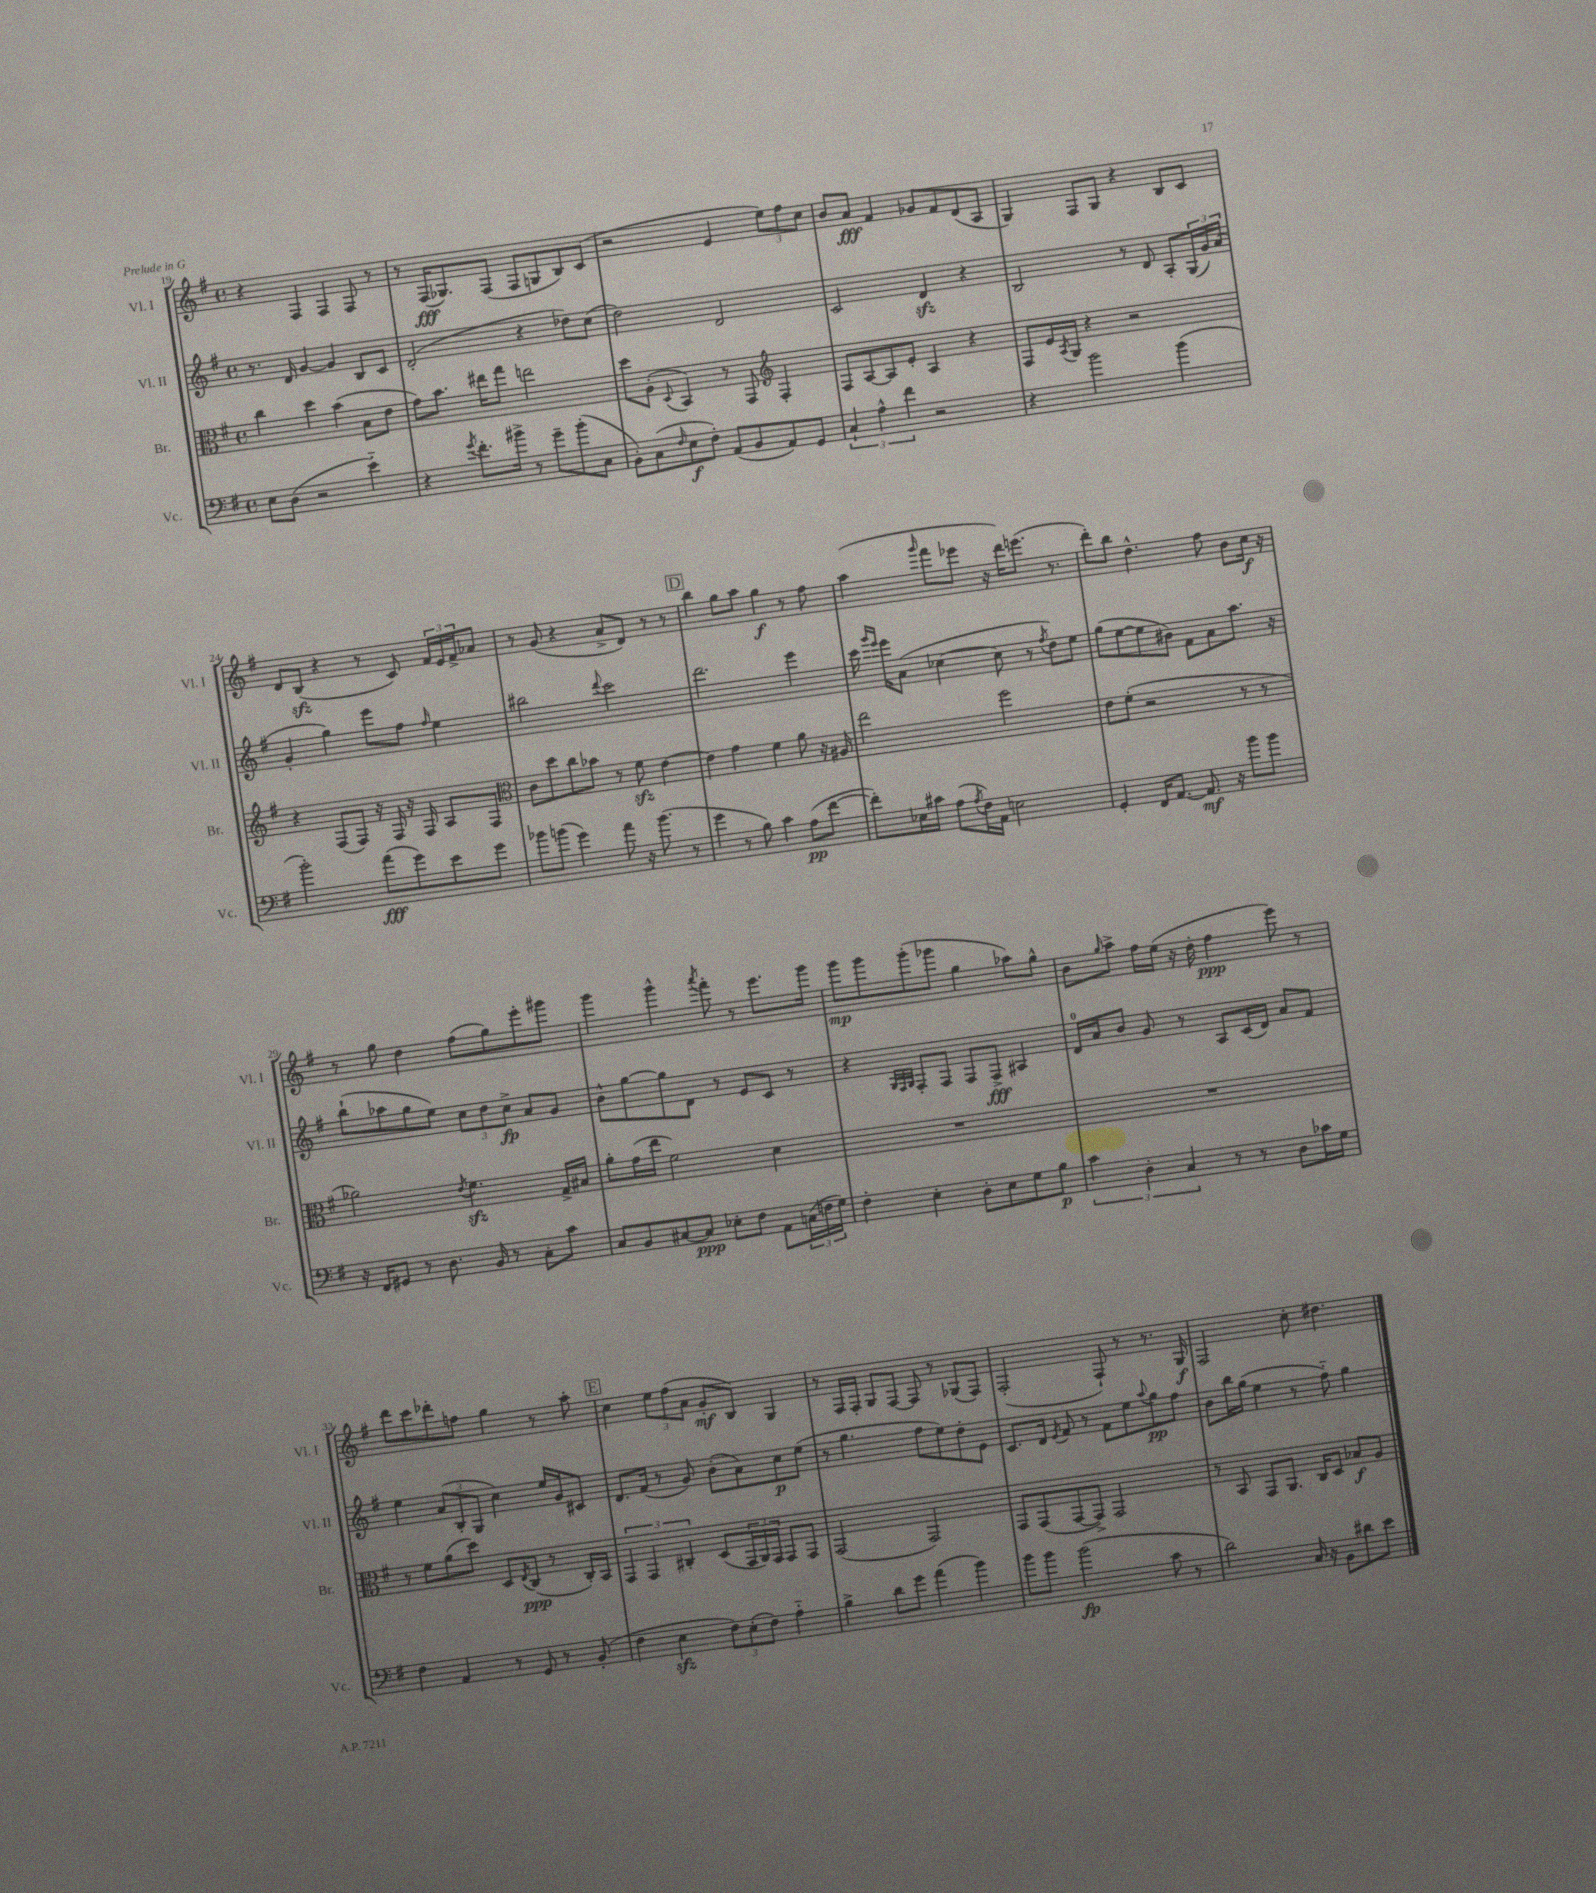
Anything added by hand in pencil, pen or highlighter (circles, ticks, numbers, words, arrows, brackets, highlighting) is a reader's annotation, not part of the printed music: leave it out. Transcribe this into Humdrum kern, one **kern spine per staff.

**kern	**kern	**kern	**kern
*staff4	*staff3	*staff2	*staff1
*clefF4	*clefC3	*clefG2	*clefG2
*k[f#]	*k[f#]	*k[f#]	*k[f#]
*M4/4	*M4/4	*M4/4	*M4/4
*met(c)	*met(c)	*met(c)	*met(c)
8E	4cc	8.r	4r
(8D	.	.	.
.	.	16d	.
2r	4dd	[4g	4F#
.	(4b	4g]	4F#
4e'~)	8B	8B	8F#
.	8e	8c	8r
=	=	=	=
4r	8g)	(2d'	8r
.	8.b	.	(16F#
.	.	.	8.G-)
8qg	.	.	.
8.f#'	.	.	.
.	16ee#	.	.
.	8gg	.	(8F#
16b#^	.	.	.
8r	2ee	4r	8F#
8g~	.	.	8G
(8b#'	.	8dd-)	8B)
8C	.	(8cc	(8c
=	=	=	=
8BB')	8dd	2dd)	2r
(8C	(8A'	.	.
16qqF#	8qqD	.	.
8E	4BB)	.	.
8F#')	.	.	.
(8AA	8r	2d	4e
8BB	8GG	.	.
*	*clefG2	*	*
8AA)	4F#'	.	12ee)
.	.	.	12ff#
8GG	.	.	.
.	.	.	12cc
=	=	=	=
6C`	8F#	2c	8b
.	[8A	.	8a
6A^^	.	.	.
.	8A]	.	4f#
6f#	.	.	.
.	8e'	.	.
2r	4A	4d	8g-
.	.	.	8f#
.	4r	4r	(8d
.	.	.	8A
=	=	=	=
4r	8F#	2B	4G)
.	16e	.	.
.	8qA	.	.
.	16G	.	.
2b	4r	.	8F#
.	.	.	8G
.	2r	8r	4r
.	.	8d	.
(4b	.	8A'	8B
.	.	(24G	8c
.	.	24g)	.
.	.	(24a	.
=	=	=	=
2b')	4r	4g'	8d
.	.	.	(8B
.	(8F#	4gg)	4r
.	8F#)	.	.
(8a	16r	8eee	8r
.	16F#	.	.
8g)	16r	8ff#	8c)
.	16F#	.	.
.	.	16qqff#	.
8e	8A	4ee	24f#
.	.	.	24e
.	.	.	24f#^
8g	8F#	.	8a-
=	=	=	=
*	*clefC3	*	*
8b-	8c	2bb#	8r
(8b	8dd	.	(8g
4g)	8cc	.	4r
.	8b-	.	.
.	.	8qqddd	.
8a	8r	2ccc	8a^
16r	8f#	.	8d)
(8.b	.	.	.
.	[4e	.	8r
8r	.	.	8r
=	=	=	=
4g	4e]	2.ddd	4bb
8r	4g	.	8gg
8B)	.	.	8aa
4c	4f#	.	4gg
(8A	8a	4eee	8r
[8f#	16r	.	8ff#
.	16A#	.	.
=	=	=	=
8f#'])	2ee	16ccc	(4aa
.	.	16qqggg	.
.	.	16qqeee	.
.	.	16eee	.
16E-	.	(8a	.
16c#	.	.	.
.	.	.	16qqggg
(8A	.	[4cc-	8fff#
8qA	.	.	.
16F#)	.	.	8eee-
16AA	.	.	.
2E	2ff#	8cc-]	16r
.	.	.	16ddd)
.	.	8r	(8.eee
.	.	8qff#	.
.	.	8dd)	.
.	.	.	8.r
.	.	8ee	.
=	=	=	=
4GG'	8e	(8gg	8ddd')
.	(8f#'	[8ee	8bb
16FF#	2r	8ee]	4.dd^^
[8.AA	.	.	.
.	.	8b#)	.
8.AA]	.	8f#	.
.	.	8a	8ff#
16r	.	.	.
8b	8r	8.aa	8b
8b	8r	.	16cc
.	.	16r	16r
=	=	=	=
16r	2a-)	(8bb`	8r
16FF#	.	.	.
8GG#	.	8aa-	8gg
8r	.	8gg	4dd
8.D	.	8ee)	.
.	8qe	.	.
.	4.f#	12cc	(8ff#
16BB	.	.	.
.	.	12dd	.
8r	.	.	8gg)
.	.	12cc^	.
8C'	.	8a	8eee'
8c	16G^	8g	8ggg#
.	16B#	.	.
=	=	=	=
8C	8a'	8b^^	4ggg
8BB	(16g	[8gg	.
.	16ee	.	.
[8C#	2f#)	8gg]	4ggg^^
8C#]	.	8d	.
.	.	.	8qaaa
8E-'	.	8r	8fff#'
8F#	.	8e	8r
8AA	4d	8c	8.eee
(24C	.	8r	.
24F	.	.	.
.	.	.	16ggg
24G)	.	.	.
=	=	=	=
4F#'	1r	4r	8ggg
.	.	.	8ggg
.	.	32qqG	.
.	.	32qqF#	.
.	.	32qqG	.
4E'	.	8F#'	(8ggg'
.	.	8F#	8ggg-
8D'	.	8F#	4gg
8E	.	8F#^	.
8G	.	4A#	8aa-)
8B	.	.	8gg^^
=	=	=	=
6c	1r	16d	8b
.	.	16a	.
.	.	.	16qqgg
.	.	8b	8aa^
6D'	.	.	.
.	.	8g	16ff#
.	.	.	(16ee
6C	.	.	.
.	.	8r	16r
.	.	.	16dd'
8r	.	8A	4ff#
8r	.	(16c	.
.	.	16d)	.
8D	.	8a	8eee)
16c-	.	8f#	8r
16G	.	.	.
=	=	=	=
4F#	8r	4ee	8ddd
.	8f#	.	8ccc
4AA	(8a	(12a	8ddd-'
.	.	12B'	.
.	8dd)	.	8ff
.	.	12G	.
8r	8D	4cc)	4gg
.	8qE	.	.
8GG	(8C	.	.
8r	8r	16ee	8r
.	.	16g	.
(8BB'	16C')	8c#	8aa'
.	16BB	.	.
=	=	=	=
4F#	6GG	8.d	4cc
.	6GG	.	.
.	.	(16f#	.
4E	.	8r	12ee
.	6C#'	.	(12ff#
.	.	8g)	.
.	.	.	12a
12F#)	(8D	(8b'	8g'
(12E'	.	.	.
.	24GG	8a)	8B)
12F#)	24AA)	.	.
.	24GG	.	.
4A'~	8GG	8cc	4G
.	8GG	(8ee	.
=	=	=	=
4B^	(2GG	8r	8r
.	.	4.gg	16F#
.	.	.	16F#'
8d	.	.	8G
8g	.	.	[8F#
(4a	2GG)	8ff#	8F#]
.	.	8ee)	8r
4b)	.	8dd'	(8G-
.	.	8e	8F#)
=	=	=	=
8b	8GG	8.c	(2F#'
8b	(8GG	.	.
.	.	16d	.
.	.	8qe	.
(2b	[8GG	8f#	.
.	8GG^])	8r	.
.	2GG	8f#	8F#`)
.	.	8ee	8r
.	.	8qqaa	.
8c	.	8gg	8.r
8r	.	8ff#	.
.	.	.	16G
=	=	=	=
2d)	8r	8b	2F#
.	8BB	16bb	.
.	.	(16gg	.
.	8GG	4ee	.
.	8.AA	.	.
16C	.	8r	8cc'
16r	16C	.	.
8BB	8D	8ff#'~)	4.dd#
8d#	8B-	4gg	.
8e	8A	.	.
==	==	==	==
*-	*-	*-	*-
